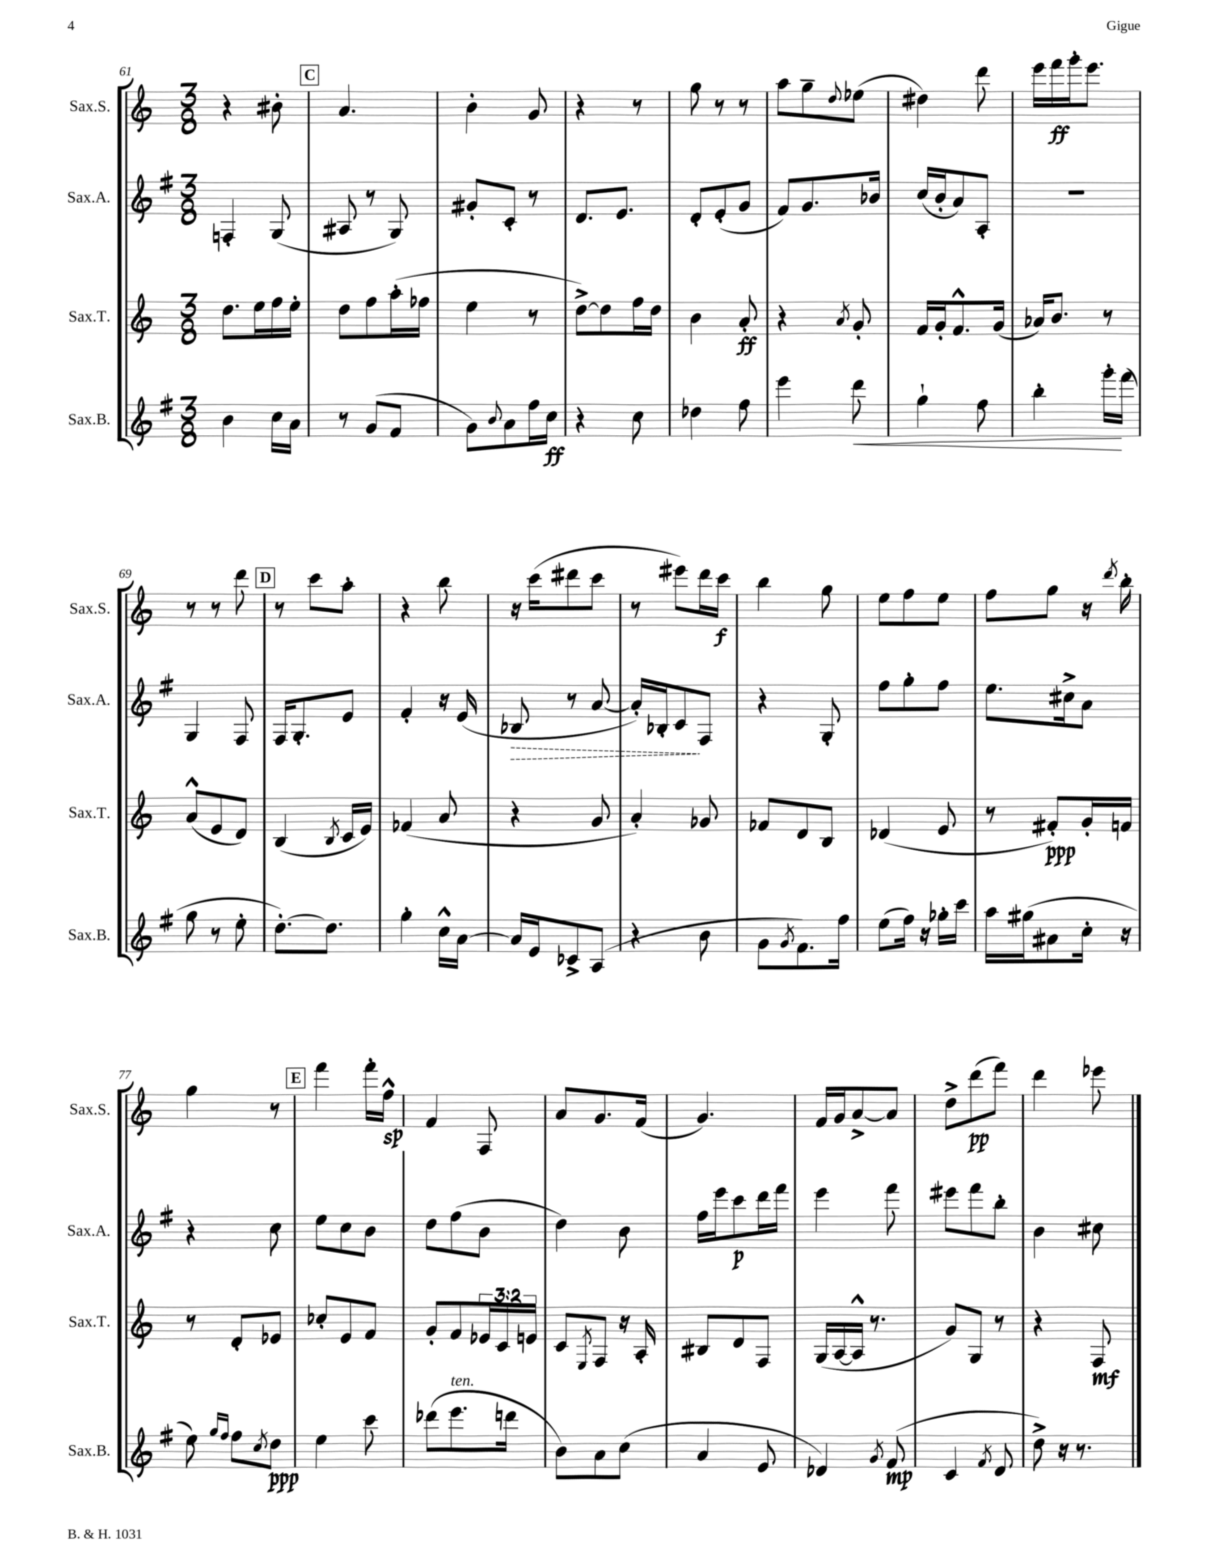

**kern	**kern	**kern	**kern
*staff4	*staff3	*staff2	*staff1
*clefG2	*clefG2	*clefG2	*clefG2
*k[f#]	*k[]	*k[f#]	*k[]
*M3/8	*M3/8	*M3/8	*M3/8
4b	8.dd	4F'	4r
.	16ee	.	.
16cc	16ff	(8G	8b#'
16a	16ee'	.	.
=	=	=	=
8r	8dd	8A#	4.a
(8g	8ff	8r	.
8f#	(16aa'	8G)	.
.	16ff-	.	.
=	=	=	=
8g)	4ee	8g#'	4b'
8qqb	.	.	.
8a	.	8c'	.
16ff#	8r	8r	8g
16cc	.	.	.
=	=	=	=
4r	[8dd^)	8.d	4r
.	8dd]	.	.
.	.	8.e	.
8cc	16ff	.	8r
.	16dd	.	.
=	=	=	=
4dd-	4b	8d'	8gg
.	.	(8e'	8r
8ff#	8a'	8g	8r
=	=	=	=
4eee	4r	8f#)	8aa
.	.	8.g	8gg~
.	8qa	.	8qqdd
8ddd	8g'	.	(8ee-
.	.	16b-	.
=	=	=	=
4gg`	16f	(16cc	4dd#)
.	16g'	16b'	.
.	8.f^^	8a)	.
8ff#	.	8A'	8ddd
.	(16g	.	.
=	=	=	=
4bb'	16a-)	4.r	16eee
.	8.b	.	16fff
.	.	.	16ggg'
.	.	.	8.eee
16ggg'	8r	.	.
(16fff#	.	.	.
=	=	=	=
8gg	(8a^^	4G	8r
8r	8e	.	8r
8ee'	8d)	8F#	8ddd
=	=	=	=
[8.dd')	(4B	16F#	8r
.	.	8.G'	.
.	.	.	8ccc
8.dd]	.	.	.
.	8qB	.	.
.	16c	8e	8aa'
.	16e)	.	.
=	=	=	=
4gg'	(4f-	4f#'	4r
16cc^^	8a	16r	8bb
[16a	.	(16e	.
=	=	=	=
16a]	4r	8B-	16r
16e	.	.	(16ccc
8c-^	.	8r	8ddd#
(8A	8g	[8a	8ccc
=	=	=	=
4r	4a')	16a'])	8r
.	.	16B-'	.
.	.	8c	8eee#)
8b	8g-	8F#	16ddd
.	.	.	16ccc
=	=	=	=
8g	8f-	4r	4bb
8qg	.	.	.
8.f#)	8d	.	.
.	8B	8G'	8gg
16ff#	.	.	.
=	=	=	=
(8ee	(4d-	8ff#	8ee
16ff#)	.	8gg'	8ff
16r	.	.	.
16gg-'	8e	8ff#	8ee
16ccc	.	.	.
=	=	=	=
16aa	8r	8.ee	8ff
(16gg#	.	.	.
8a#	8f#')	.	8gg
.	.	16cc#^	.
16cc'	16g'	8a	16r
.	.	.	8qddd
16r	16f	.	16bb'
=	=	=	=
8ee)	8r	4r	4gg
16qqgg	.	.	.
16qqff#	.	.	.
8ff#	8d'	.	.
8qcc	.	.	.
8dd	8e-	8cc	8r
=	=	=	=
4ee	8cc-'	8ee	4fff
.	8e	8cc	.
8ccc	8f	8b	16fff'
.	.	.	16ff^^
=	=	=	=
(8ddd-	8g'	8dd	4f
8.eee	8f	(8ff#	.
.	24e-	8b	8F
.	24c	.	.
16ddd	.	.	.
.	24e	.	.
=	=	=	=
8b)	8c	4dd)	8a
.	8qE	.	.
8a	8F	.	8.g
(8cc	16r	8b	.
.	16A'	.	(16f
=	=	=	=
4a	8B#	16ff#	4.g)
.	.	16eee	.
.	8d	8ccc	.
8e	8F	16ddd	.
.	.	16fff#	.
=	=	=	=
4d-)	(16G	4eee	16f
.	[16A	.	16g
.	16A^^]	.	[8a^
.	8.r	.	.
8qg	.	.	.
(8f#	.	8fff#	8a]
=	=	=	=
4c	8g)	8eee#	8dd^
.	8G	8fff#	(8ddd
8qf#	.	.	.
8d	8r	8bb'	8fff)
=	=	=	=
8dd^)	4r	4b	4ddd
16r	.	.	.
8.r	.	.	.
.	8F	8cc#	8eee-
==	==	==	==
*-	*-	*-	*-
